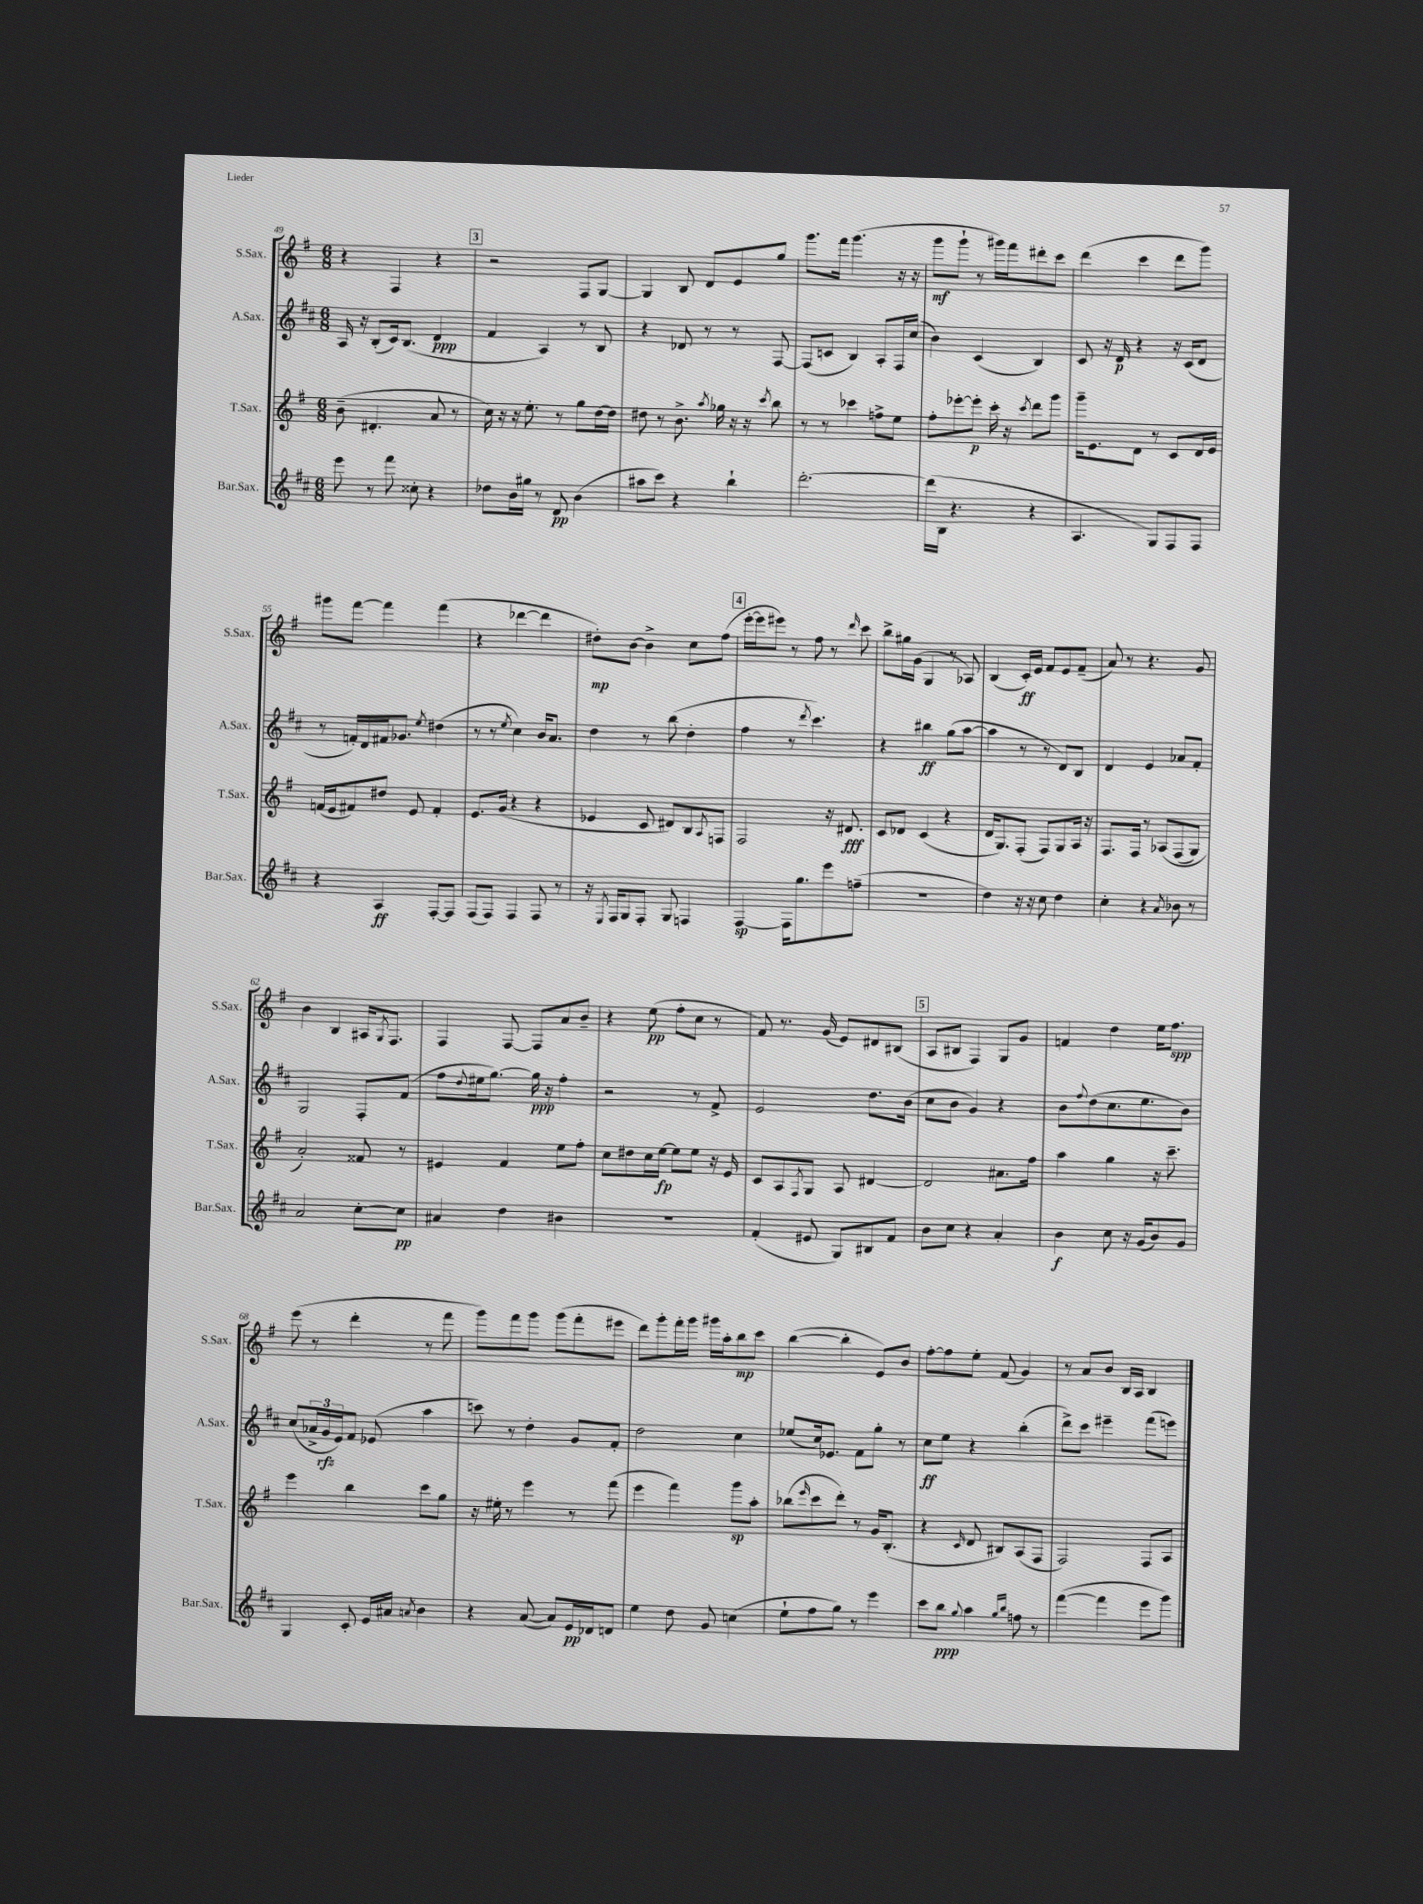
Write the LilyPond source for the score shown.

<<
\new StaffGroup <<
\new Staff = "s0" \with { instrumentName = "S.Sax." shortInstrumentName = "S.Sax." } {
    \clef treble \key g \major \numericTimeSignature \time 6/8
    r4 fis4 r4 |
    \mark \markup { \box "3" } r2 fis8 g8~ |
    g4 b8 d'8 e'8 g''8 |
    g'''8. fis'''16 g'''4.( r16 r16 |
    g'''8\mf g'''8-! r8 gis'''16) fis'''16 dis'''8-. c'''8 |
    d'''4( c'''4 d'''8 g'''8) |
    gis'''8 fis'''8~ fis'''4 fis'''4( |
    r4 des'''4~ des'''4 |
    dis''8-.\mp) b'8~ b'4-> c''8 fis''8( |
    \mark \markup { \box "4" } e'''16~-. e'''16 eis'''8) r8 fis''8 r8 \grace { d'''16 } c'''8 |
    b''8-> gis''16 g'16( g4 r8 aes8) |
    b4( c'16-.\ff) e'16 fis'8 e'8 fis'8--( |
    a'8) r8 r4. g'8 |
    b'4 b4 ais16 \acciaccatura { g8 } fis8. |
    fis4 fis8~ fis8 a'8 b'8-- |
    r4 e''8\pp( fis''8-. c''8 r8 |
    fis'8) r8. g'16( e'8) dis'8 bis8( |
    \mark \markup { \box "5" } a8 bis8 fis4) g8 g'8 |
    f'4 d''4 e''16 fis''8.\spp |
    e'''8( r8 d'''4-. r8 fis'''8 |
    g'''8) fis'''8 g'''8 g'''8( fis'''8-. eis'''8 |
    d'''8) g'''8-. fis'''16-. g'''16 gis'''16 a''16-. b''8\mp c'''8 |
    b''4~( b''4-. e'8) b'8 |
    fis''8~-. fis''8 e''8-. fis'8( g'4) |
    r8 a'8 b'8 b16 a16 b4 \bar "|." |
}
\new Staff = "s1" \with { instrumentName = "A.Sax." shortInstrumentName = "A.Sax." } {
    \clef treble \key d \major \numericTimeSignature \time 6/8
    a16 r16 b8-.( cis'16) b8.( d'4\ppp |
    \mark \markup { \box "3" } fis'4 a4) r8 b8 |
    r4 des'8 r8 r8 fis8~ |
    fis8( c'8 b4) a8-. fis16 cis''16( |
    b'4) cis'4( b4) |
    cis'8 r16 d'16\p r4 r16 cis'16( d'8 |
    r8 f'16-.) d'16 fis'16 ges'8. \acciaccatura { e''8 } dis''4( |
    r8 r8 \acciaccatura { e''8 } cis''4) b'16 a'8. |
    d''4 r8 b''8( d''4-. |
    \mark \markup { \box "4" } fis''4 r8 \acciaccatura { d'''8 } cis'''4.) |
    r4 bis''4\ff g''8( a''8~ |
    a''4 r8 r8 d'8) b8 |
    d'4 e'4 aes'8 fis'8-. |
    g2 fis8-. fis'8( |
    fis''8 \appoggiatura { d''8 } eis''16 g''8.~) g''16\ppp r16 fis''4-. |
    r2 r8 fis'8-> |
    e'2 d''8. b'16( |
    \mark \markup { \box "5" } cis''8 b'8 g'4) r4 |
    b'8 \appoggiatura { fis''8 } d''8( cis''8. e''8. b'8) |
    cis''8( \tuplet 3/2 { aes'16-> g'16\rfz e'16) } fis'8 ees'8( a''4 |
    c'''8) r8 d''4-. g'8 fis'8-. |
    d''2 cis''4 |
    ees''8( cis''16) ees'8. fis'8 g''8-. r8 |
    cis''8\ff e''8 r4 b''4-.( |
    d'''8->) cis'''8 eis'''4-- fis'''8( e'''8) \bar "|." |
}
\new Staff = "s2" \with { instrumentName = "T.Sax." shortInstrumentName = "T.Sax." } {
    \clef treble \key g \major \numericTimeSignature \time 6/8
    b'8--( dis'4.-. a'8 r8 |
    \mark \markup { \box "3" } c''16) r16 r16 e''8.-. r8 g''8 d''16~ d''16 |
    dis''8 r8 b'8.-> \acciaccatura { a''8 } ges''16 r16 r16 \acciaccatura { c'''8 } b''8 |
    r8 r8 ces'''4 f''8-> e''8 |
    fis''8-. ees'''8~-. ees'''8-.\p c'''16-. r16 \acciaccatura { c'''8 } d'''8 g'''8 |
    g'''16-- e'8. d'8 r8 c'8 d'16 e'16 |
    f'16( e'16 fis'8) dis''8 e'8 fis'4-. |
    e'8. g'16( r4 r4 |
    ees'4 c'8 dis'8) b8 \acciaccatura { a8 } f8 |
    \mark \markup { \box "4" } fis2 r16 dis'8.\fff |
    c'8 des'8 c'4( r4 |
    d'16 g8.) fis8-.( fis8) g8 a16 r16 |
    fis8. fis16 r8 aes8\( fis8( g8) |
    a'2-.\) fisis'8 r8 |
    eis'4 fis'4 e''8 fis''8-. |
    c''8 dis''8 c''16 e''16~\fp e''8 e''8 r16 e'16 |
    c'8 a8 \acciaccatura { fis8 } g8 a8 dis'4~ |
    \mark \markup { \box "5" } dis'2 ais'8. fis''16 |
    a''4 g''4 r16 c'''8.-- |
    e'''4 b''4 c'''8 g''8 |
    r16 eis''16-. r8 e'''4 r8 fis'''8( |
    e'''4 fis'''4) g'''8\sp a''8-. |
    bes''8( \grace { e'''16 } c'''8 d'''8-.) r8 g'16 b8.-.( |
    r4 \grace { c'16 } d'8 bis8) a8( fis8 |
    fis2) fis8 a8 \bar "|." |
}
\new Staff = "s3" \with { instrumentName = "Bar.Sax." shortInstrumentName = "Bar.Sax." } {
    \clef treble \key d \major \numericTimeSignature \time 6/8
    e'''8 r8 fis'''8 cisis''8-. r4 |
    \mark \markup { \box "3" } des''8 b'16 gis''16 r8 d'8\pp b'4( |
    ais''8 cis'''8) r4 b''4-! |
    d'''2.~-. |
    d'''16( b16 r4. r4 |
    a4. g8) fis8 fis8 |
    r4 a4\ff fis8~-. fis8 |
    fis8( fis8) fis4 fis8 r8 |
    r16 \acciaccatura { e8 } fis16 g8 fis8-. g8 f4 |
    \mark \markup { \box "4" } fis4~\sp fis16 g''8. e'''8 f''8--( |
    R2. |
    d''4) r16 r16 cis''8 d''4 |
    cis''4-. r4 \acciaccatura { a'8 } bes'8 r8 |
    a'2 cis''8~-. cis''8\pp |
    ais'4 d''4 bis'4 |
    R2. |
    fis'4-.( eis'8 g8) bis8 fis'8 |
    \mark \markup { \box "5" } b'8 cis''8 r4 a'4-. |
    b'4\f cis''8 r16 g'16( b'8) g'8 |
    g4 cis'8-. e'16 ais'16 \acciaccatura { a'8 } b'4 |
    r4 a'8~( a'8) e'16\pp des'16 d'8 |
    e''4 d''8 g'8 c''4( |
    e''8-! fis''8 g''8) r8 e'''4 |
    cis'''8 b''8\ppp \appoggiatura { g''8 } a''4 \grace { g''16 b''16 } f''8 r8 |
    fis'''4~( fis'''4 e'''8 g'''8) \bar "|." |
}
>>
>>
\layout { \context { \Score currentBarNumber = #49 } }
